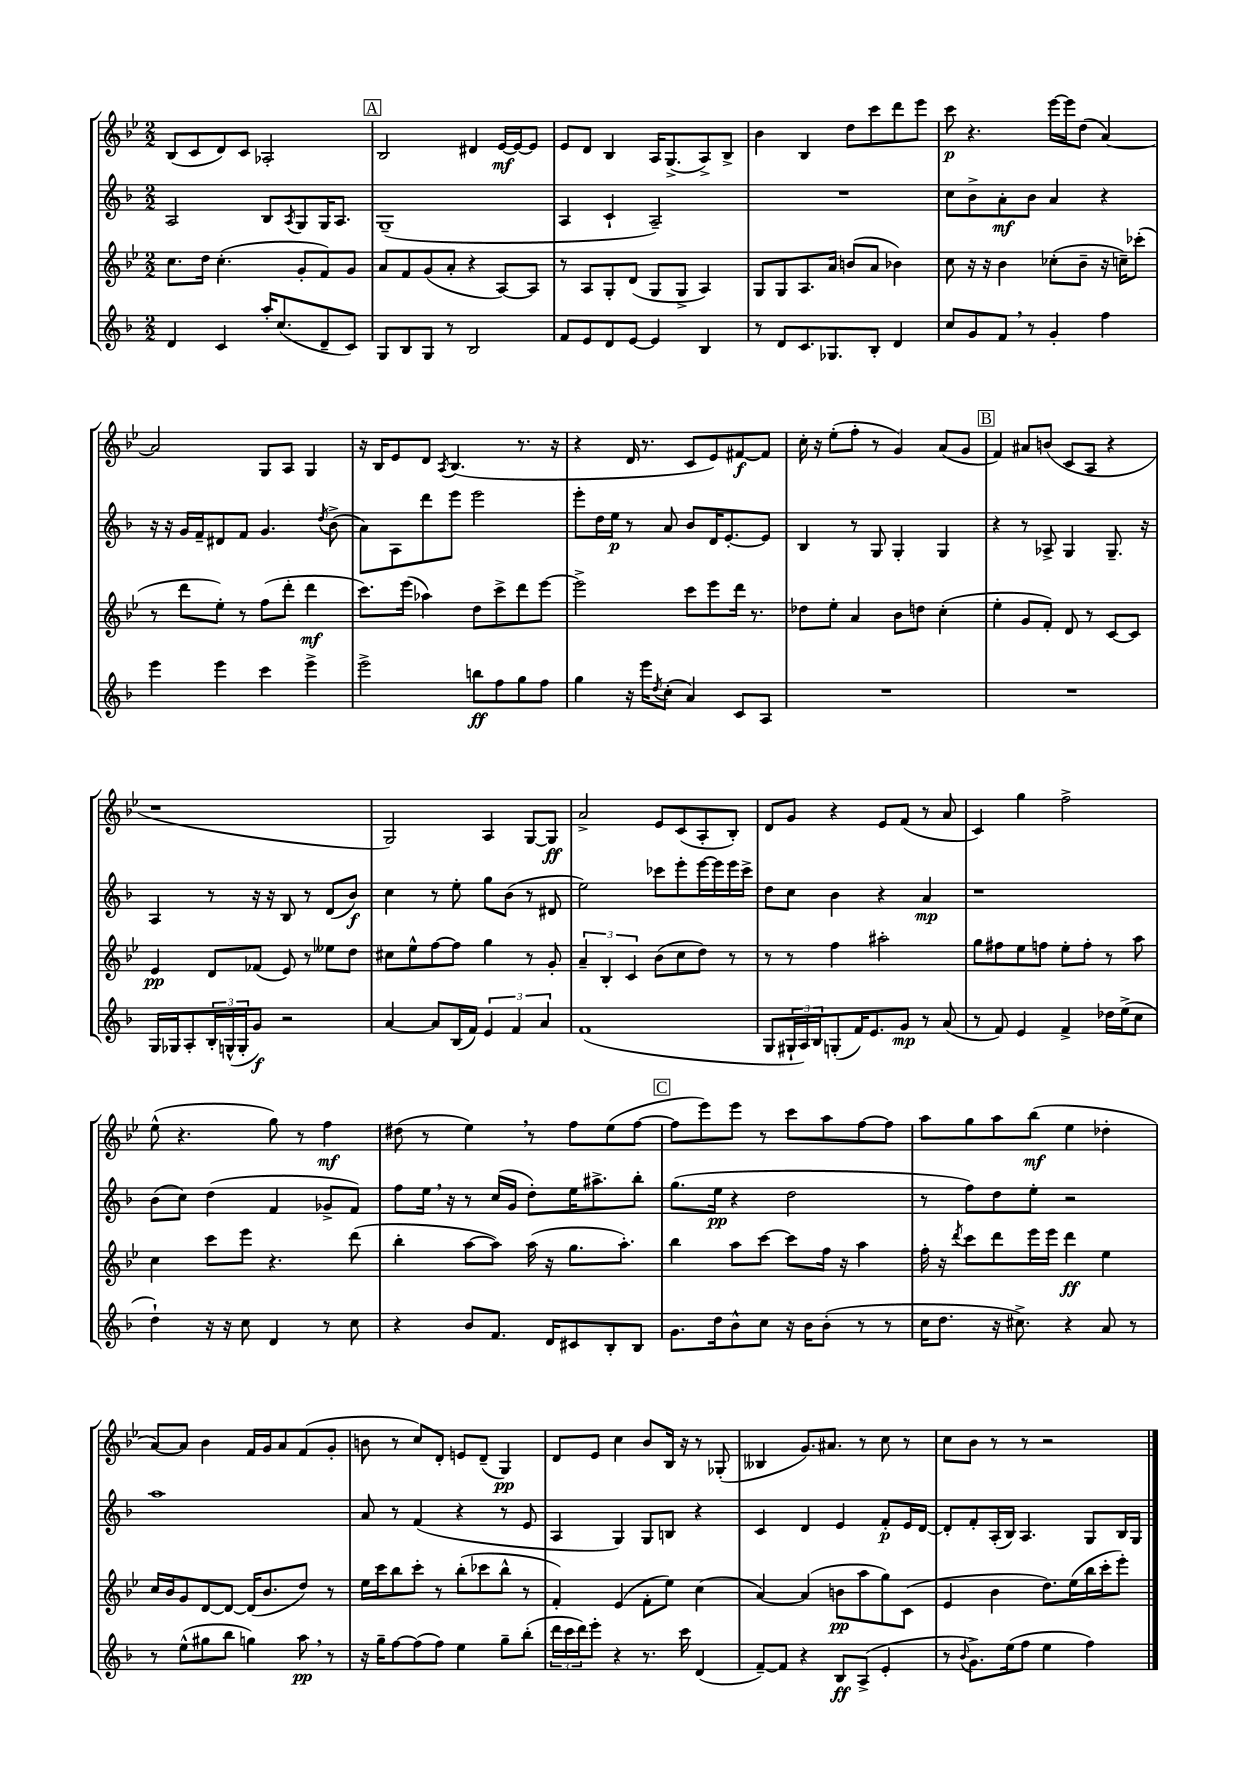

**kern	**kern	**kern	**kern
*staff4	*staff3	*staff2	*staff1
*clefG2	*clefG2	*clefG2	*clefG2
*k[b-]	*k[b-e-]	*k[b-]	*k[b-e-]
*M2/2	*M2/2	*M2/2	*M2/2
4d/	8.cc\L	2A/	(8B-/L
.	.	.	8c/
.	16dd\Jk	.	.
4c/	(4.cc'\	.	8d/)
.	.	.	8c/J
16aa'/LK	.	8B-/L	2A-'/
(8.cc/	.	.	.
.	.	8qA/	.
.	8g'/L	8G/	.
8d~/	8f/)	16G/K	.
.	.	8.A/J	.
8c/J)	8g/J	.	.
=	=	=	=
8G/L	8a/L	(1G~	2B-/
8B-/	8f/	.	.
8G/J	(8g/	.	.
8r	8a'/J	.	.
2B-/	4r	.	4d#/
.	[8A/L)	.	[16e-/LL
.	.	.	16e-/_J
.	8A/]J	.	8e-/]J
=	=	=	=
8f/L	8r	4A/	8e-/L
8e/	8A/L	.	8d/J
8d/	8G'/	4c`/	4B-/
[8e/J	(8d/J	.	.
4e/]	8G/L	2A~/)	16A/LK
.	.	.	(8.G^/
.	8G^/J	.	.
4B-/	4A/)	.	8A^/)
.	.	.	8B-^/J
=	=	=	=
8r	8G/L	1r	4b-\
8d/L	8G/	.	.
8.c/	8.A/	.	4B-/
8.G-/	16a/Jk	.	.
.	(8b/L	.	8dd\L
8B-'/J	8a/J	.	8ccc\
4d/	4b-\)	.	8ddd\
.	.	.	8eee-\J
=	=	=	=
8cc/L	8cc\	8cc\L	8ccc\
8g/	16r	8b-^\	4.r
.	16r	.	.
8f/J	4b-\	8a'\	.
8r	.	8b-\J	.
4g'/	(8cc-'\L	4a/	[16eee-\LL
.	.	.	16eee-\]J
.	8b-~\J	.	(8dd\J
4ff\	16r	4r	[4a/)
.	16cc~\LK)	.	.
.	(8ccc-'\J	.	.
=	=	=	=
4eee\	8r	16r	2a/]
.	.	16r	.
.	8ddd\L	16g/LL	.
.	.	16f~/J	.
4eee\	8ee-'\J)	8d#/	.
.	8r	8f/J	.
4ccc\	(8ff\L	4.g/	8G/L
.	8ddd'\J	.	8A/J
4eee^\	4ddd\	.	4G/
.	.	8qdd/	.
.	.	(8b-^\	.
=	=	=	=
2eee^\	8.ccc\L)	8a\L)	16r
.	.	.	16B-/LK
.	.	8A\	8e-/
.	(16eee-\Jk	.	.
.	4aa-\)	8ddd\	8d/J
.	.	.	8qA/
.	.	8eee\J	(4.B-/
8bb\L	8dd\L	2eee\	.
8ff\	8ccc^\	.	.
8gg\	8ddd\	.	8.r
8ff\J	[8eee-\J	.	.
.	.	.	16r
=	=	=	=
4gg\	2eee-^\]	8eee'\L	4r
.	.	16dd\L	.
.	.	16ee\JJ	.
16r	.	8r	16d/
16eee\LK	.	.	8.r
8qdd/	.	.	.
(8cc'\J	.	8a/	.
4a/)	8ccc\L	8b-/L	8c/L
.	8eee-\	16d/K	8e-/)
.	.	[8.e'/	.
8c/L	16ddd\Jk	.	[8f#/
.	8.r	.	.
8A/J	.	8e/]J	8f#/]J
=	=	=	=
1r	8dd-\L	4B-/	16cc'\
.	.	.	16r
.	8ee-'\J	.	(8ee-'\L
.	4a/	8r	8ff'\J
.	.	8G/	8r
.	8b-\L	4G'/	4g/)
.	8dd\J	.	.
.	(4cc'\	4G/	(8a/L
.	.	.	8g/J
=	=	=	=
1r	4ee-'\	4r	4f/)
.	8g/L	8r	8a#/L
.	8f'/J)	8A-^/	(8b/J
.	8d/	4G/	8c/L
.	8r	.	8A/J
.	[8c/L	8.G~/	4r
.	8c/]J	.	.
.	.	16r	.
=	=	=	=
16G/LL	4e-/	4A/	1r
16G-/J	.	.	.
8A'/	.	.	.
24B-'/L	8d/L	8r	.
(24G^^/	.	.	.
24G'/J	.	.	.
8g/J)	(8f-/J	16r	.
.	.	16r	.
2r	8e-/)	8B-/	.
.	8r	8r	.
.	8ee--\L	(8d/L	.
.	8dd\J	8b-/J)	.
=	=	=	=
[4a/	8cc#\L	4cc\	2G/)
.	8ee-^^\	.	.
8a/]L	[8ff\	8r	.
(16B-/L	8ff\]J	8ee'\	.
16f/JJ)	.	.	.
6e/	4gg\	8gg\L	4A/
.	.	(8b-\J	.
6f/	.	.	.
.	8r	8r	[8G/L
6a/	.	.	.
.	8g'/	8d#/	8G/]J
=	=	=	=
(1f	6a~/	2ee\)	2a^/
.	6B-'/	.	.
.	6c/	.	.
.	(8b-\L	8ccc-\L	8e-/L
.	8cc\	8eee'\	(8c/
.	8dd\J)	[16eee\L	8A'/
.	.	16eee\]	.
.	8r	16eee\	8B-'/J)
.	.	16ccc-^\JJ	.
=	=	=	=
8G/L	8r	8dd\L	8d/L
24G#`/L	8r	8cc\J	8g/J
24A/)	.	.	.
24B-/J	.	.	.
(8G'/	4ff\	4b-\	4r
16f/K)	.	.	.
8.e/	.	.	.
.	2aa#'\	4r	8e-/L
8g/J	.	.	(8f/J
8r	.	4a/	8r
(8a/	.	.	8a/
=	=	=	=
8r	8gg\L	1r	4c/)
8f/)	8ff#\	.	.
4e/	8ee-\	.	4gg\
.	8ff\J	.	.
4f^/	8ee-'\L	.	2ff^\
.	8ff'\J	.	.
16dd-\LL	8r	.	.
(16ee^\J	.	.	.
8cc\J	8aa\	.	.
=	=	=	=
4dd`\)	4cc\	(8b-\L	(8ee-^^\
.	.	8cc\J)	4.r
16r	8ccc\L	(4dd\	.
16r	.	.	.
8cc\	8eee-\J	.	.
4d/	4.r	4f/	8gg\)
.	.	.	8r
8r	.	8g-^/L	4ff\
8cc\	(8ddd\	8f/J)	.
=	=	=	=
4r	4bb-'\	8ff\L	(8dd#\
.	.	16ee\Jk	8r
.	.	16r	.
8b-/L	[8aa\L	8r	4ee-\)
8.f/J	8aa\]J)	(16cc/LL	.
.	.	16g/JJ	.
.	(16aa\	8dd'\L)	8r
16d/LK	16r	.	.
8c#/	8.gg\L	16ee\K	8ff\L
.	.	8.aa#^\	.
8B-'/	.	.	(8ee-\
.	8.aa'\J)	.	.
8B-/J	.	8bb-'\J	[8ff\J
=	=	=	=
8.g\L	4bb-\	(8.gg\L	8ff\]L
.	.	.	8eee-\)
16dd\k	.	16ee\Jk	.
8b-^^\	8aa\L	4r	8eee-\J
8cc\J	[8ccc\J	.	8r
16r	8ccc\]L	2dd\	8ccc\L
16b-\LK	.	.	.
(8b-'\J	16ff\Jk	.	8aa\
.	16r	.	.
8r	4aa\	.	[8ff\
8r	.	.	8ff\]J
=	=	=	=
16cc\LK	16ff'\	8r	8aa\L
8.dd\J	16r	.	.
.	8qddd/	.	.
.	8ccc\L	8ff\L)	8gg\
16r	8ddd\	8dd\	8aa\
8.cc#^\)	.	.	.
.	16eee-\L	8ee'\J	(8bb-\J
.	16eee-\JJ	.	.
4r	4ddd\	2r	4ee-\
8a/	4ee-\	.	4dd-'\
8r	.	.	.
=	=	=	=
8r	16cc/LL	1aa	[8a/L)
.	16b-/J	.	.
(8ee^^\L	8g/	.	8a/]J
8gg#\	[8d/	.	4b-\
8bb-\J	8d/_J	.	.
4gg\)	(16d/]LK	.	16f/LL
.	8.b-/	.	16g/J
.	.	.	8a/
8aa\	8dd/J)	.	(8f/
8r	8r	.	8g'/J
=	=	=	=
16r	16ee-\LL	8a/	8b\
16gg~\LK	16ccc\J	.	.
[8ff\	8bb-\	8r	8r
(8ff\]	8ccc'\J	(4f/	8cc/L)
8ff\J)	8r	.	8d'/J
4ee\	(8bb-'\L	4r	8e/L
.	8ccc-\	.	(8d~/J
8gg~\L	8bb-^^\J	8r	4G/)
(8bb-'\J	8r	8e/	.
=	=	=	=
24ddd\LL	4f'/)	4A/	8d/L
24ccc\	.	.	.
24ddd\J)	.	.	.
8eee'\J	.	.	8e-/J
4r	(4e-/	4G/)	4cc\
8.r	8f'\L	8G/L	8b-/L
.	8ee-\J)	8B/J	16B-/Jk
16ccc\	.	.	16r
(4d/	(4cc\	4r	8r
.	.	.	(8G-'/
=	=	=	=
[8f~/L)	[4a/)	4c/	4B--/
8f/]J	.	.	.
4r	(4a/]	4d/	8.g/L)
.	.	.	8.a#/J
8B-/L	8b\L	4e/	.
(8A^/J	8aa\	.	8r
4e'/	8gg\)	8f'/L	8cc\
.	(8c\J	16e/L	8r
.	.	[16d/JJ	.
=	=	=	=
8r	4e-/	8d'/]L	8cc\L
8qqb-/	.	.	.
8.g^\L)	.	8f'/	8b-\J
.	4b-\	(16A'/L	8r
(16ee\k	.	16B-/JJ)	.
8ff\J	.	4.A/	8r
4ee\	8.dd\L)	.	2r
.	(16ee-\L	.	.
4ff\)	16bb-\	8G/L	.
.	16ccc'\J	.	.
.	8eee-'\J)	16B-/L	.
.	.	16G/JJ	.
==	==	==	==
*-	*-	*-	*-
